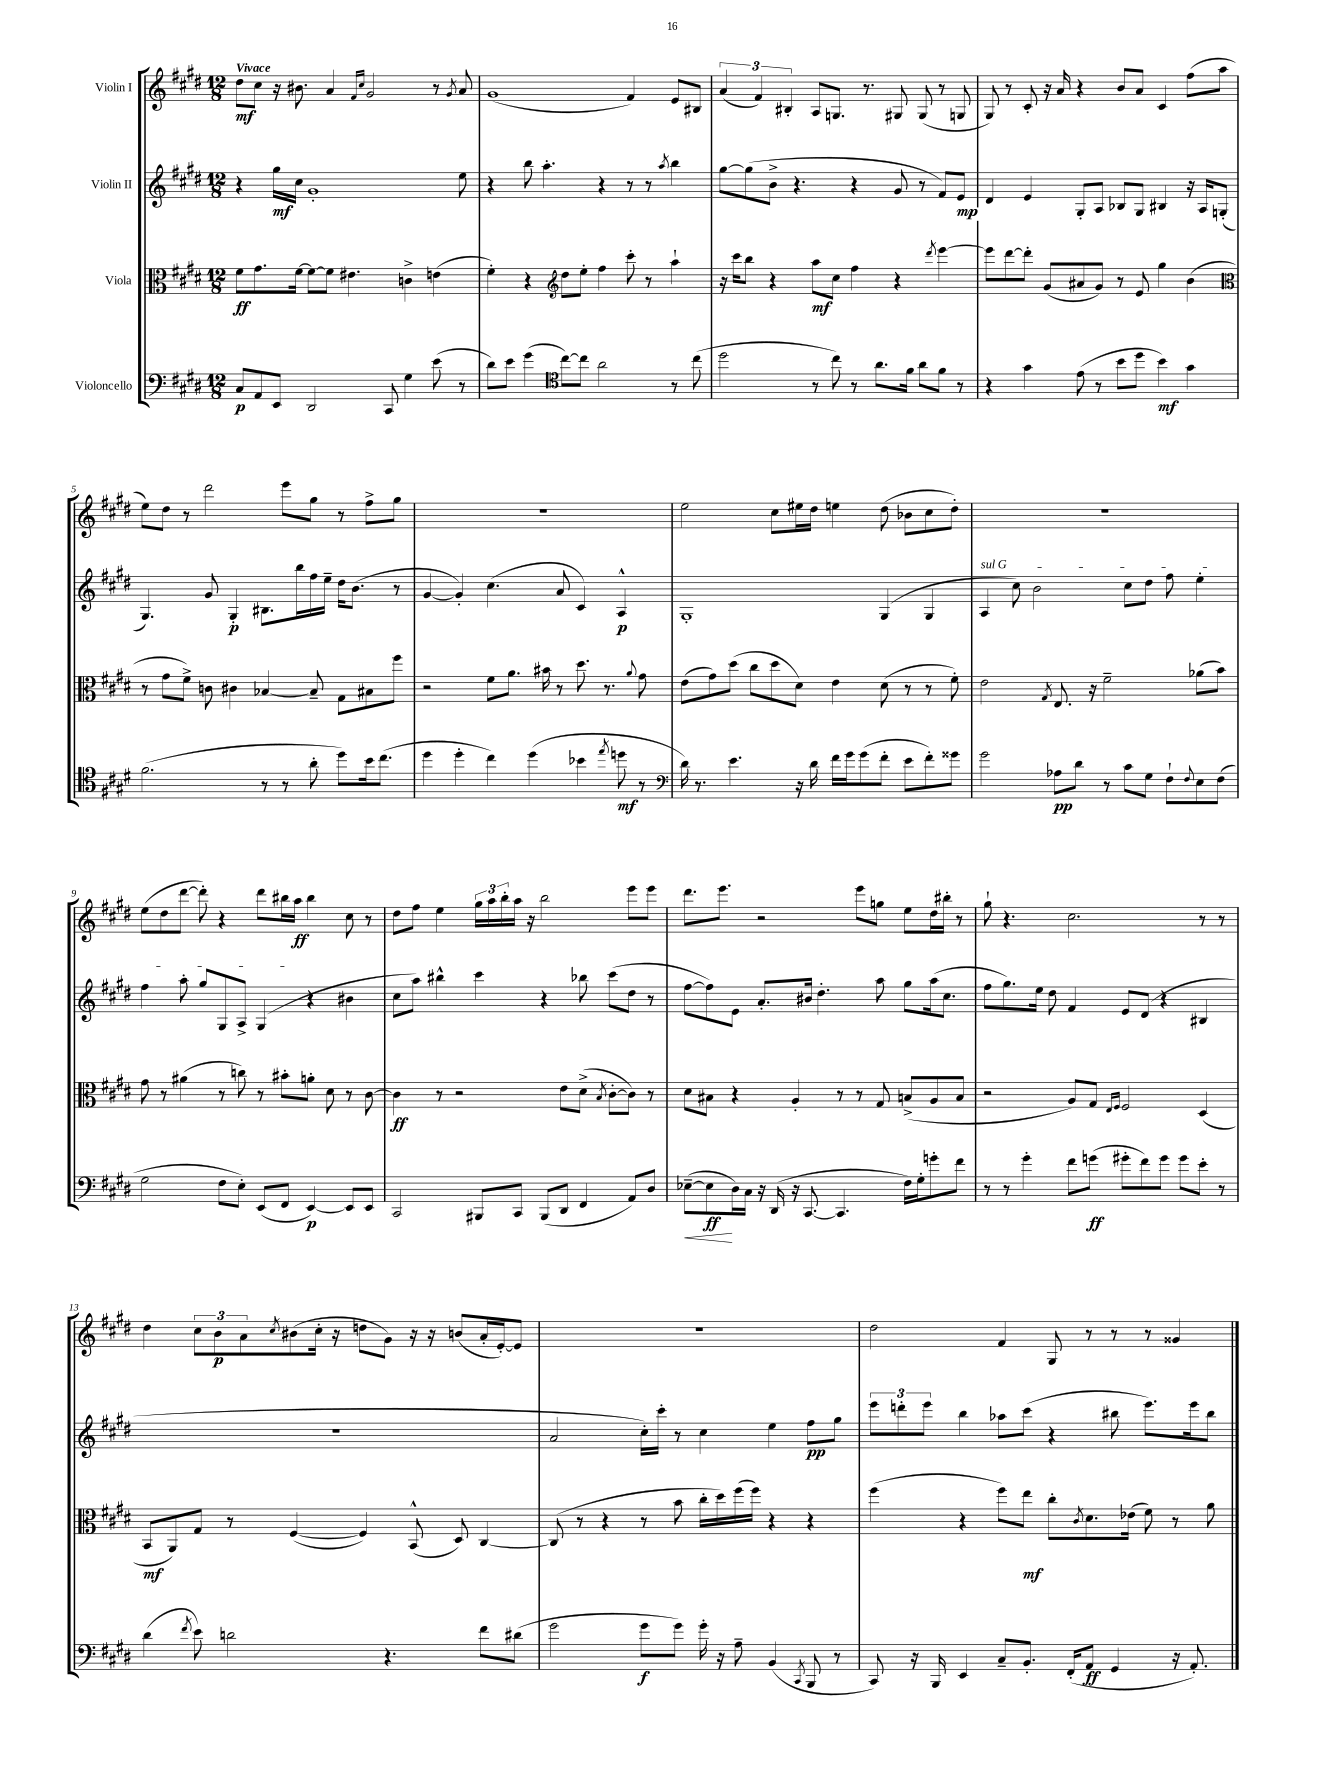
<<
\new StaffGroup <<
\new Staff = "s0" \with { instrumentName = "Violin I" } {
    \clef treble \key e \major \numericTimeSignature \time 12/8 \tempo "Vivace"
    dis''8\mf cis''8 r16 bis'8. a'4 \grace { fis'16 cis''16 } gis'2 r8 \acciaccatura { gis'8 } a'8 |
    gis'1( fis'4) e'8 bis8 |
    \tuplet 3/2 { a'4( fis'4) bis4-. } a8 g8. r8. gis8 gis8( r8 g8 |
    gis8) r8 cis'8-. r16 a'16 r4 b'8 a'8 cis'4 fis''8( a''8 |
    e''8) dis''8 r8 dis'''2 e'''8 gis''8 r8 fis''8-> gis''8 |
    R1. |
    e''2 cis''8 eis''16 dis''16 e''4 dis''8( bes'8 cis''8 dis''8-.) |
    R1. |
    e''8( dis''8 dis'''8~ dis'''8-.) r4 dis'''8 bis''16 a''16\ff bis''4 cis''8 r8 |
    dis''8 fis''8 e''4 \tuplet 3/2 { gis''16 a''16 b''16-. } a''16 r16 b''2 e'''8 e'''8 |
    dis'''8. e'''8. r2 e'''8 g''8 e''8 dis''16 bis''16-. r8 |
    gis''8-! r4. cis''2. r8 r8 |
    dis''4 \tuplet 3/2 { cis''8 b'8\p a'8 } \acciaccatura { cis''8 } bis'8( cis''16-. r16 d''8 gis'8) r16 r16 b'8( a'16-. e'16~-.) e'8 |
    R1. |
    dis''2 fis'4 gis8 r8 r8 r8 gisis'4 \bar "|." |
}
\new Staff = "s1" \with { instrumentName = "Violin II" } {
    \clef treble \key e \major \numericTimeSignature \time 12/8
    r4 gis''16\mf cis''16 gis'1-. e''8 |
    r4 b''8 a''4.-. r4 r8 r8 \acciaccatura { a''8 } b''4 |
    gis''8~ gis''8( b'8-> r4. r4 gis'8 r8 fis'8) e'8\mp |
    dis'4 e'4 gis8-. a8 bes8 gis8 bis4 r16 a16 g8-.( |
    gis4.) gis'8 gis4-.\p bis8. b''16 fis''16 e''16-- dis''16 b'8.( r8 |
    gis'4~ gis'4-.) cis''4.( a'8 cis'4) a4-^\p |
    gis1-. gis4( gis4 |
    \once \override TextSpanner.bound-details.left.text = \markup { \italic "sul G" } a4\startTextSpan cis''8) b'2 cis''8 dis''8 fis''8 e''4-. |
    fis''4 a''8-. gis''8 gis8 a8-> gis4\stopTextSpan( r4 bis'4 |
    cis''8 a''8) bis''4-^ cis'''4 r4 bes''8 cis'''8( dis''8 r8 |
    fis''8~ fis''8) e'8 a'8.-. bis'16 dis''4.-. a''8 gis''8 a''16( cis''8. |
    fis''8 gis''8.) e''16 dis''8 fis'4 e'8 dis'8( r4 bis4 |
    R1. |
    a'2 cis''16-.) cis'''16-. r8 cis''4 e''4 fis''8\pp gis''8 |
    \tuplet 3/2 { e'''8 d'''8-. e'''8 } b''4 aes''8 cis'''8( r4 bis''8 e'''8.) e'''16 bis''8 \bar "|." |
}
\new Staff = "s2" \with { instrumentName = "Viola" } {
    \clef alto \key e \major \numericTimeSignature \time 12/8
    fis'8\ff gis'8. fis'16~ fis'8~ fis'8 eis'4. c'4-> e'4( |
    fis'4-.) r4 \clef treble dis''8 e''8-. fis''4 cis'''8-. r8 a''4-! |
    r16 cis'''16 b''8 r4 a''8\mf cis''8 fis''4 r4 \acciaccatura { dis'''8 } e'''4~ |
    e'''8 dis'''8~ dis'''8-. gis'8( ais'8 gis'8) r8 e'8 gis''4 b'4( |
    \clef alto r8 gis'8 fis'8->) c'8 cis'4 bes4~ bes8-- gis8 bis8 fis''8 |
    r2 fis'8 a'8. bis'16 r8 dis''8. r8. \appoggiatura { a'8 } gis'8 |
    e'8( gis'8) dis''8( cis''8 dis''8 dis'8) e'4 dis'8( r8 r8 fis'8-.) |
    e'2 \acciaccatura { gis8 } e8. r16 fis'2-- aes'8( b'8) |
    gis'8 r8 ais'4( r8 c''8) r8 bis'8-. a'8-. dis'8 r8 cis'8~ |
    cis'4\ff r8 r2 e'8 dis'8->( \acciaccatura { b8 } cis'8~-. cis'8) r8 |
    dis'8 bis8 r4 a4-. r8 r8 gis8 b8->( a8 b8 |
    r2 a8) gis8 \grace { e16 fis16 } fis2 dis4( |
    b,8\mf a,8) gis8 r8 fis4~( fis4) b,8-^( dis8) cis4~ |
    cis8( r8 r4 r8 b'8 cis''16-. dis''16) fis''16( fis''16) r4 r4 |
    fis''4( r4 fis''8) e''8\mf cis''8-. \acciaccatura { cis'8 } dis'8. ees'16( fis'8) r8 a'8 \bar "|." |
}
\new Staff = "s3" \with { instrumentName = "Violoncello" } {
    \clef bass \key e \major \numericTimeSignature \time 12/8
    cis8\p a,8 e,8 dis,2 cis,8 gis4 e'8( r8 |
    dis'8) e'8 gis'4( \clef tenor cis''8~) cis''8 a'2 r8 cis''8( |
    dis''2 r8 cis''8) r8 a'8. fis'16 a'8 fis'8 r8 |
    r4 gis'4 e'8( r8 b'8 dis''8 b'4\mf) gis'4 |
    fis'2.( r8 r8 a'8-. dis''8) b'16 cis''8.( |
    dis''4 dis''4-. cis''4) dis''4( bes'4 \acciaccatura { e''8 } d''8\mf r8 |
    \clef bass dis'16) r8. e'4. r16 dis'16 fis'16 gis'16 gis'8( fis'8-. e'8 fis'8-.) gisis'8 |
    gis'2 aes8\pp dis'8 r8 cis'8 gis8 fis8-! \appoggiatura { fis8 } e8 fis8( |
    gis2 fis8 e8-.) e,8( fis,8 e,4~\p) e,8 e,8 |
    cis,2 bis,,8 cis,8 bis,,8( dis,8 fis,4 a,8) dis8 |
    ees8~--\<( ees8\ff\! dis16) cis16 r16 dis,16( r16 cis,8.~ cis,4. fis16) gis16-. g'8-. fis'8 |
    r8 r8 gis'4-. fis'8 g'8\ff( gis'8-. fis'8) gis'8 gis'8 e'8-. r8 |
    dis'4( \acciaccatura { fis'8 } e'8) d'2 r4. fis'8 dis'8( |
    gis'2 gis'8\f gis'8) gis'16-. r16 a8-- b,4( \acciaccatura { cis,8 } b,,8 r8 |
    cis,8) r16 b,,16 e,4 cis8-- b,8.-. fis,16-.( a,8\ff gis,4 r16 a,8.-.) \bar "|." |
}
>>
>>
